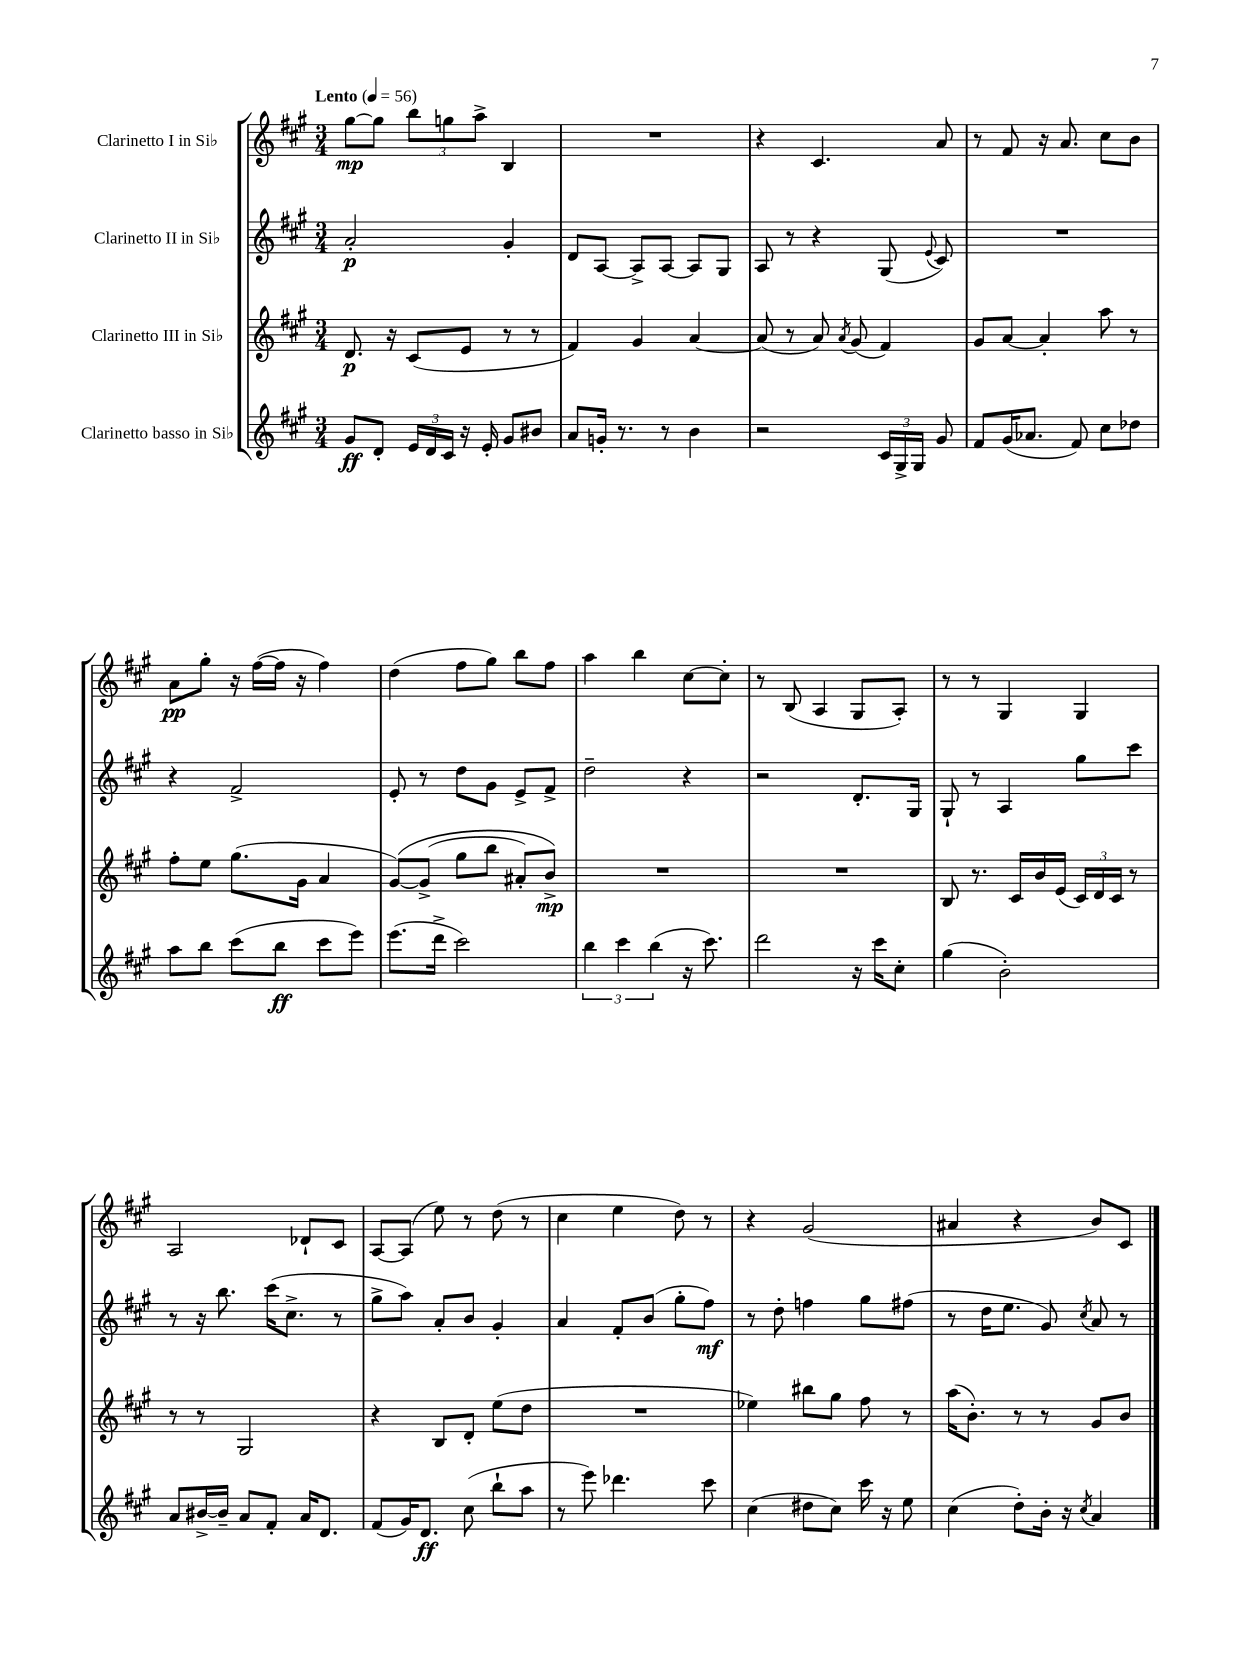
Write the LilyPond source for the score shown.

<<
\new StaffGroup <<
\new Staff = "s0" \with { instrumentName = "Clarinetto I in Sib" } {
    \clef treble \key a \major \numericTimeSignature \time 3/4 \tempo "Lento" 4 = 56
    \autoBeamOff gis''8[~\mp gis''8] \tuplet 3/2 { b''8[ g''8 a''8]-> } b4 |
    R2. |
    r4 cis'4. a'8 |
    r8 fis'8 r16 a'8. cis''8[ b'8] |
    a'8[\pp gis''8]-. r16 fis''16[~( fis''16] r16 fis''4) |
    d''4( fis''8[ gis''8]) b''8[ fis''8] |
    a''4 b''4 cis''8[~ cis''8]-. |
    r8 b8( a4 gis8[ a8]-.) |
    r8 r8 gis4 gis4 |
    a2 des'8[-! cis'8] |
    a8[~ a8]( e''8) r8 d''8( r8 |
    cis''4 e''4 d''8) r8 |
    r4 gis'2( |
    ais'4 r4 b'8[) cis'8] \bar "|." |
}
\new Staff = "s1" \with { instrumentName = "Clarinetto II in Sib" } {
    \clef treble \key a \major \numericTimeSignature \time 3/4
    \autoBeamOff a'2-.\p gis'4-. |
    d'8[ a8]~ a8[-> a8]~ a8[ gis8] |
    a8 r8 r4 gis8( \appoggiatura { e'8 } cis'8) |
    R2. |
    r4 fis'2-> |
    e'8-. r8 d''8[ gis'8] e'8[-> fis'8]-> |
    d''2-- r4 |
    r2 d'8.[-. gis16] |
    gis8-! r8 a4 gis''8[ cis'''8] |
    r8 r16 b''8. cis'''16[( cis''8.]-> r8 |
    gis''8[-> a''8]) a'8[-. b'8] gis'4-. |
    a'4 fis'8[-. b'8]( gis''8[-. fis''8]\mf) |
    r8 d''8-. f''4 gis''8[ fis''8]( |
    r8 d''16[ e''8.] gis'8) \acciaccatura { cis''8 } a'8 r8 \bar "|." |
}
\new Staff = "s2" \with { instrumentName = "Clarinetto III in Sib" } {
    \clef treble \key a \major \numericTimeSignature \time 3/4
    \autoBeamOff d'8.\p r16 cis'8[( e'8] r8 r8 |
    fis'4) gis'4 a'4~ |
    a'8( r8 a'8) \acciaccatura { a'8 } gis'8( fis'4) |
    gis'8[ a'8]~ a'4-. a''8 r8 |
    fis''8[-. e''8] gis''8.[( gis'16] a'4 |
    gis'8[~)\( gis'8]->( gis''8[ b''8] ais'8[-.) b'8]->\mp\) |
    R2. |
    R2. |
    b8 r8. cis'16[ b'16 e'16]( \tuplet 3/2 { cis'16[) d'16 cis'16] } r8 |
    r8 r8 gis2 |
    r4 b8[ d'8]-. e''8[( d''8] |
    R2. |
    ees''4) bis''8[ gis''8] fis''8 r8 |
    a''16[( b'8.]-.) r8 r8 gis'8[ b'8] \bar "|." |
}
\new Staff = "s3" \with { instrumentName = "Clarinetto basso in Sib" } {
    \clef treble \key a \major \numericTimeSignature \time 3/4
    \autoBeamOff gis'8[\ff d'8]-. \tuplet 3/2 { e'16[ d'16 cis'16] } r16 e'16-. gis'8[ bis'8] |
    a'8[ g'16]-. r8. r8 b'4 |
    r2 \tuplet 3/2 { cis'16[ gis16-> gis16] } gis'8 |
    fis'8[ gis'16( aes'8.] fis'8) cis''8[ des''8] |
    a''8[ b''8] cis'''8[( b''8]\ff cis'''8[ e'''8]) |
    e'''8.[( d'''16]-> cis'''2) |
    \tuplet 3/2 { b''4 cis'''4 b''4( } r16 cis'''8.) |
    d'''2 r16 cis'''16[ cis''8]-. |
    gis''4( b'2-.) |
    a'8[ bis'16~-> bis'16]-- a'8[ fis'8]-. a'16[ d'8.] |
    fis'8[( gis'16) d'8.]\ff cis''8( b''8[-! a''8] |
    r8 e'''8) des'''4. cis'''8 |
    cis''4( dis''8[ cis''8]) cis'''16 r16 e''8 |
    cis''4( d''8[-.) b'16]-. r16 \acciaccatura { cis''8 } a'4 \bar "|." |
}
>>
>>
\layout { \context { \Score \remove "Bar_number_engraver" } }
